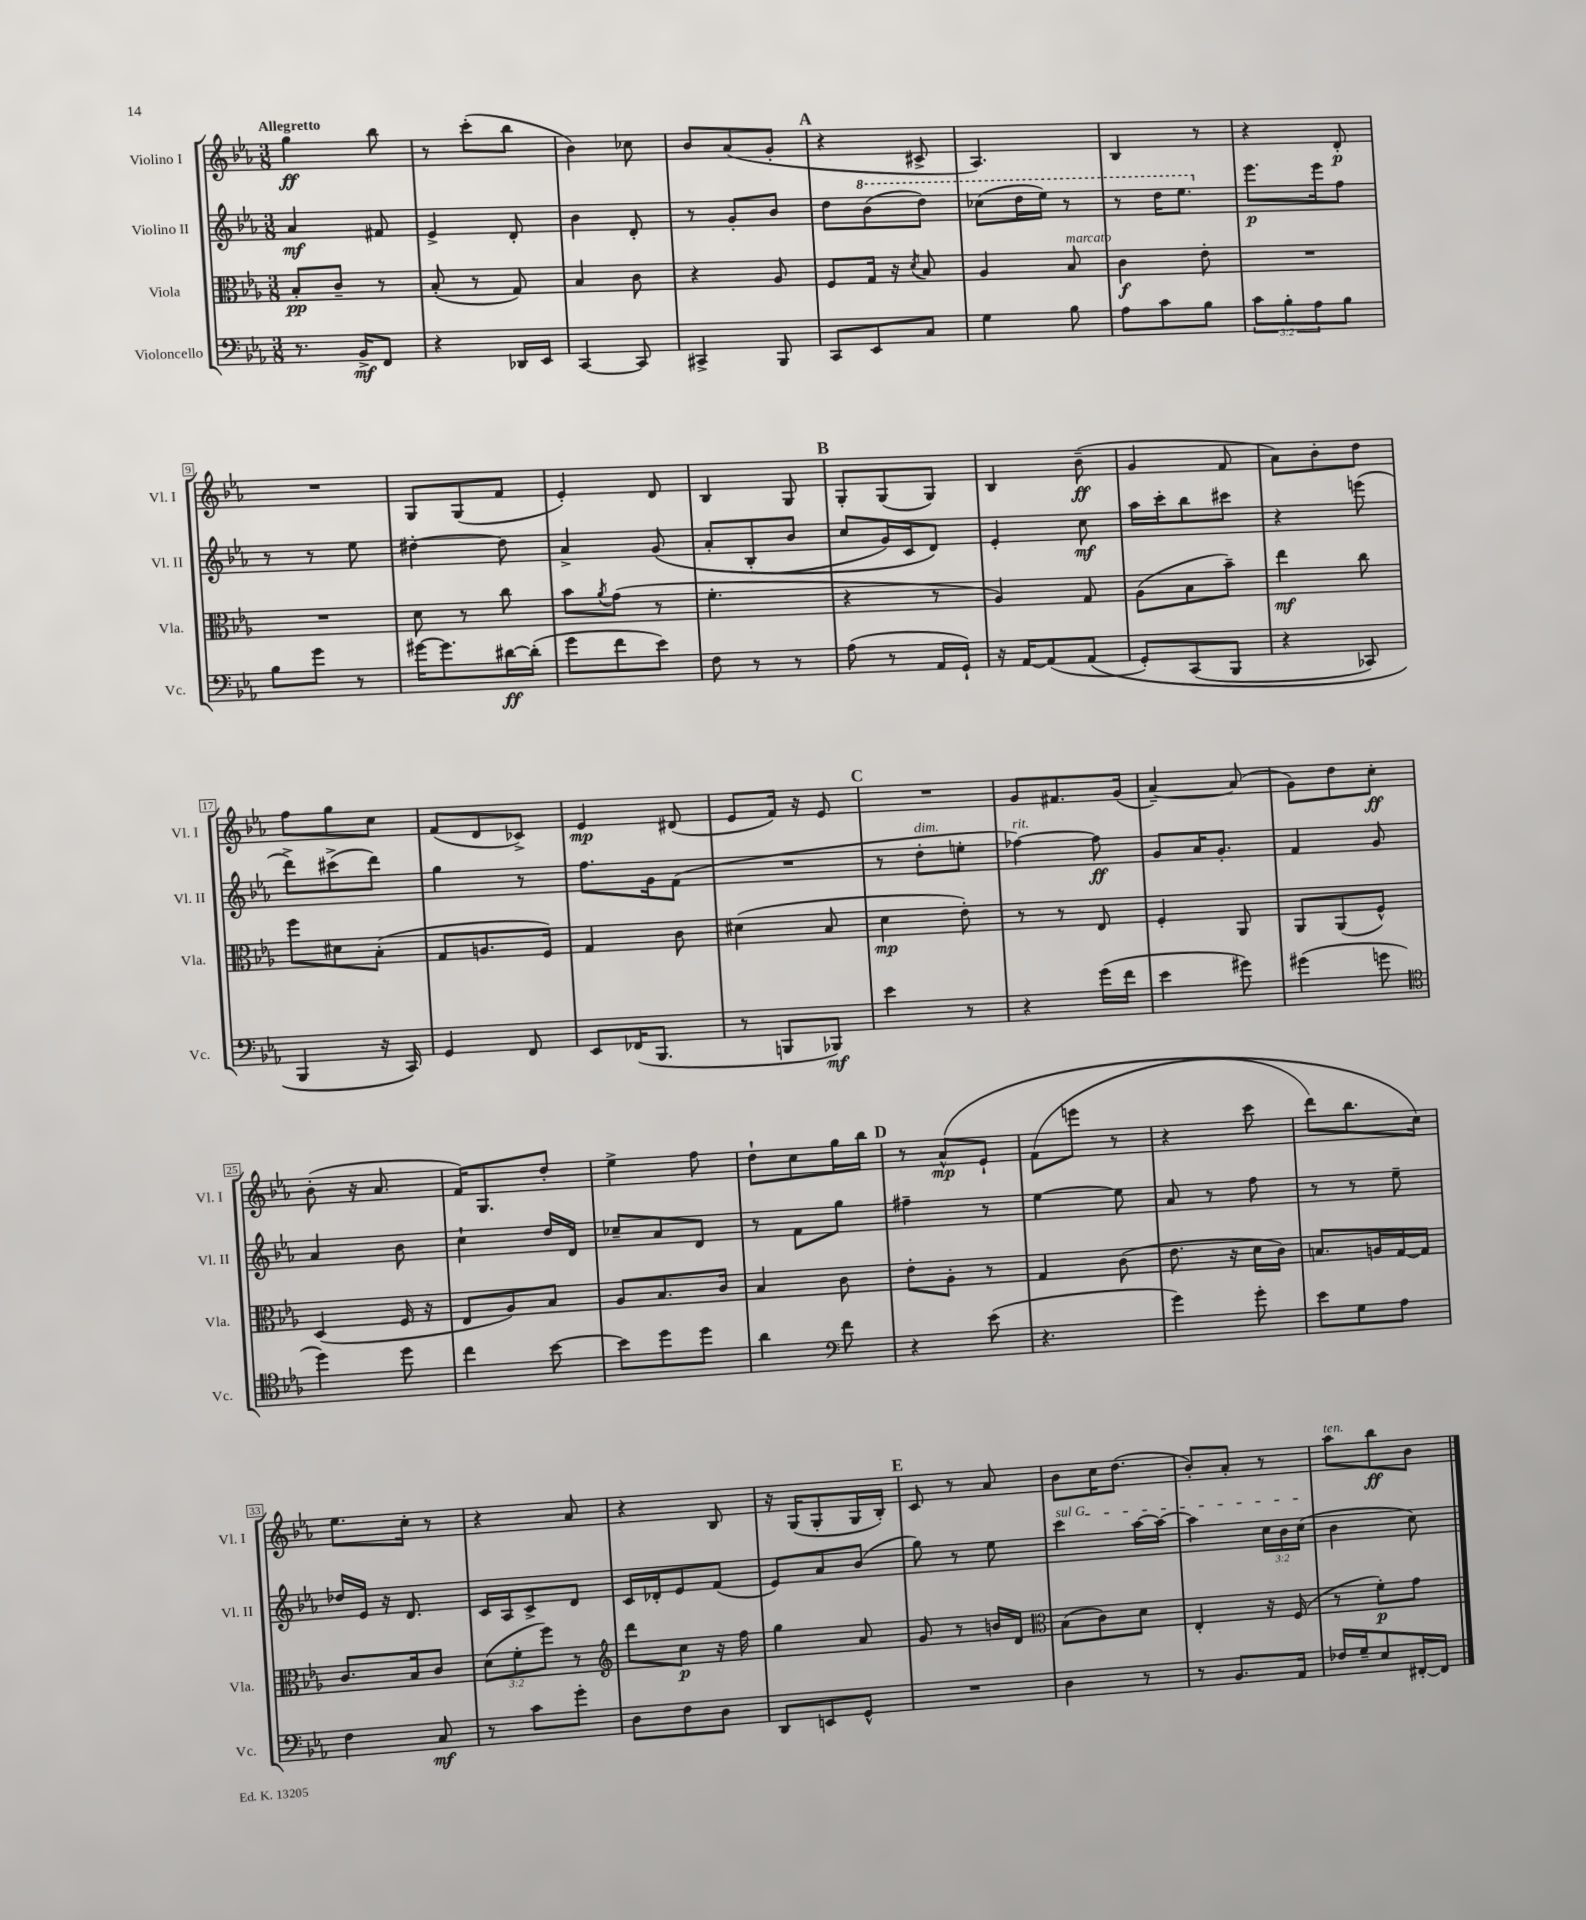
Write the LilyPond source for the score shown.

<<
\new StaffGroup <<
\new Staff = "s0" \with { instrumentName = "Violino I" shortInstrumentName = "Vl. I" } {
    \clef treble \key ees \major \numericTimeSignature \time 3/8 \tempo "Allegretto"
    g''4\ff bes''8 |
    r8 c'''8-.( bes''8 |
    bes'4) ces''8 |
    bes'8 aes'8( g'8-. |
    \mark \markup { \bold "A" } r4 cis'8-> |
    aes4.) |
    bes4 r8 |
    r4 d'8-.\p |
    R4. |
    g8 g8( f'8 |
    ees'4-.) d'8 |
    bes4 g8 |
    \mark \markup { \bold "B" } g8-. g8( g8) |
    bes4 bes'8--\ff( |
    g'4 f'8 |
    aes'8) bes'8-. d''8 |
    f''8 g''8 c''8 |
    f'8( d'8 ces'8->) |
    ees'4\mp dis'8( |
    ees'8 f'16) r16 ees'8 |
    \mark \markup { \bold "C" } R4. |
    g'8 fis'8. g'16( |
    aes'4~--) aes'8( |
    g'8) d''8 c''8-.\ff |
    bes'8-.( r16 aes'8. |
    f'16) g8. d''8-. |
    ees''4-> f''8 |
    d''8-! c''8 g''16 bes''16 |
    \mark \markup { \bold "D" } r8 aes'8-^\mp\( ees'8-! |
    f'8( e'''8 r8 |
    r4 c'''8 |
    d'''8) bes''8. c''16\) |
    ees''8. c''16-. r8 |
    r4 aes'8 |
    r4 bes8 |
    r16 g16( g8-. g16 bes16-.) |
    \mark \markup { \bold "E" } c'8 r8 aes'8 |
    bes'8 c''16 d''8.( |
    bes'8-.) aes'8-. r8 |
    aes''8^\markup { \italic "ten." } bes''8\ff bes'8 \bar "|." |
}
\new Staff = "s1" \with { instrumentName = "Violino II" shortInstrumentName = "Vl. II" } {
    \clef treble \key ees \major \numericTimeSignature \time 3/8 \override Staff.TupletNumber.text = #tuplet-number::calc-fraction-text
    aes'4\mf fis'8 |
    ees'4-> d'8-. |
    bes'4 d'8-. |
    r8 g'8-. bes'8 |
    \mark \markup { \bold "A" } d''8 \ottava #1 bes''8( d'''8) |
    ces'''8( d'''16 ees'''16) r8 |
    r8 d'''16 ees'''8. \ottava #0 |
    ees'''8.\p ees'''16 f''8 |
    r8 r8 ees''8 |
    dis''4~-. dis''8 |
    aes'4-> g'8\( |
    aes'8-. bes8-.( bes'8 |
    \mark \markup { \bold "B" } c''8 g'16) c'16 d'8\) |
    ees'4-. c''8\mf |
    aes''16 c'''16-. bes''8 cis'''8 |
    r4 e'''8( |
    d'''8->) cis'''8->( d'''8) |
    g''4 r8 |
    f''8. g'16 f'8( |
    R4. |
    \mark \markup { \bold "C" } r8 d''8-.^\markup { \italic "dim." } e''8-. |
    fes''4~^\markup { \italic "rit." }) fes''8\ff |
    g'8 aes'16 g'8.-. |
    f'4 g'8 |
    aes'4 bes'8 |
    c''4-! d''16 d'16 |
    ces''8-- aes'8 d'8 |
    r8 f'8 g''8 |
    \mark \markup { \bold "D" } fis''4-- r8 |
    ees''4~ ees''8 |
    aes'8 r8 f''8 |
    r8 r8 ees''8-- |
    des''16 ees'16 r16 d'8. |
    c'16 aes16 c'8-> d'8 |
    c'16 des'16-. ees'8 f'8( |
    ees'8) aes'8 bes'8( |
    \mark \markup { \bold "E" } g''8) r8 ees''8 |
    \once \override TextSpanner.bound-details.left.text = \markup { \italic "sul G" } c'''4\startTextSpan aes''16~ aes''16~ |
    aes''4 \tuplet 3/2 { c''16 bes'16 c''16\stopTextSpan( } |
    bes'4 c''8) \bar "|." |
}
\new Staff = "s2" \with { instrumentName = "Viola" shortInstrumentName = "Vla." } {
    \clef alto \key ees \major \numericTimeSignature \time 3/8 \override Staff.TupletNumber.text = #tuplet-number::calc-fraction-text
    bes8-.\pp c'8-- r8 |
    bes8-.( r8 g8) |
    bes4 c'8 |
    r4 aes8 |
    \mark \markup { \bold "A" } f8 g16 r16 \acciaccatura { d'8 } bes8 |
    aes4 bes8^\markup { \italic "marcato" } |
    c'4\f ees'8-. |
    R4. |
    R4. |
    d'8 r8 c''8 |
    bes'8 \acciaccatura { aes'8 } g'8( r8 |
    f'4.-. |
    \mark \markup { \bold "B" } r4 r8 |
    aes4) g8 |
    aes8( bes8 bes'8--) |
    ees''4\mf c''8 |
    f''8 dis'8 bes8-.( |
    g8 a8. f16) |
    g4 c'8 |
    dis'4( bes8 |
    \mark \markup { \bold "C" } d'4\mp ees'8-.) |
    r8 r8 ees8 |
    f4-. aes,8 |
    aes,8 aes,8( f8-^) |
    d4( f16 r16 |
    ees8 aes8) bes8 |
    aes8 bes8. c'16 |
    bes4 c'8 |
    \mark \markup { \bold "D" } ees'8-. aes8-. r8 |
    g4 c'8( |
    ees'8. r16 d'16 c'16) |
    b8. a16 g16~ g16 |
    c'8. bes16 c'8 |
    \tuplet 3/2 { d'8( f'8-. f''8) } r8 |
    \clef treble d'''8 c''8\p r16 f''16 |
    g''4 aes'8 |
    \mark \markup { \bold "E" } g'8 r8 b'16 d'16 |
    \clef alto bes8( c'8) d'8 |
    ees4-. r16 f16( |
    r8 f'8-.\p) g'8 \bar "|." |
}
\new Staff = "s3" \with { instrumentName = "Violoncello" shortInstrumentName = "Vc." } {
    \clef bass \key ees \major \numericTimeSignature \time 3/8 \override Staff.TupletNumber.text = #tuplet-number::calc-fraction-text
    r8. bes,16->\mf f,8 |
    r4 des,16 ees,16 |
    c,4~ c,8 |
    cis,4-> bes,,8 |
    \mark \markup { \bold "A" } c,8 ees,8 c8 |
    g4 bes8 |
    aes8 c'8 bes8 |
    \tuplet 3/2 { c'8 bes8-. aes8 } bes8 |
    bes8 g'8 r8 |
    gis'16~ gis'8. dis'16~\ff dis'16-.( |
    g'8 f'8 ees'8) |
    f8 r8 r8 |
    \mark \markup { \bold "B" } aes8( r8 aes,16 g,16-!) |
    r16 aes,16~ aes,8( aes,8\( |
    g,8-.) c,8( bes,,8 |
    r4 ces,8) |
    bes,,4 r16 c,16\) |
    g,4 f,8 |
    ees,8 fes,16( bes,,8. |
    r8 b,,8 bes,,8\mf) |
    \mark \markup { \bold "C" } ees'4 r8 |
    r4 g'16( f'16 |
    ees'4 gis'8) |
    gis'4( g'8 |
    \clef tenor d''4) d''8 |
    c''4 bes'8~ |
    bes'8 d''8 d''8 |
    aes'4 \clef bass f'8 |
    \mark \markup { \bold "D" } r4 ees'8( |
    r4. |
    g'4) g'8-. |
    ees'8 g8 aes8 |
    f4 c8\mf |
    r8 c'8 g'8-. |
    d8 f8 d8 |
    d,8 e,8 g,8-^ |
    \mark \markup { \bold "E" } R4. |
    d4 r8 |
    r8 bes,8. aes,16 |
    fes16 g16-- ees8 fis,16~-. fis,16 \bar "|." |
}
>>
>>
\layout { \context { \Score \override BarNumber.stencil = #(make-stencil-boxer 0.1 0.3 ly:text-interface::print) } }
